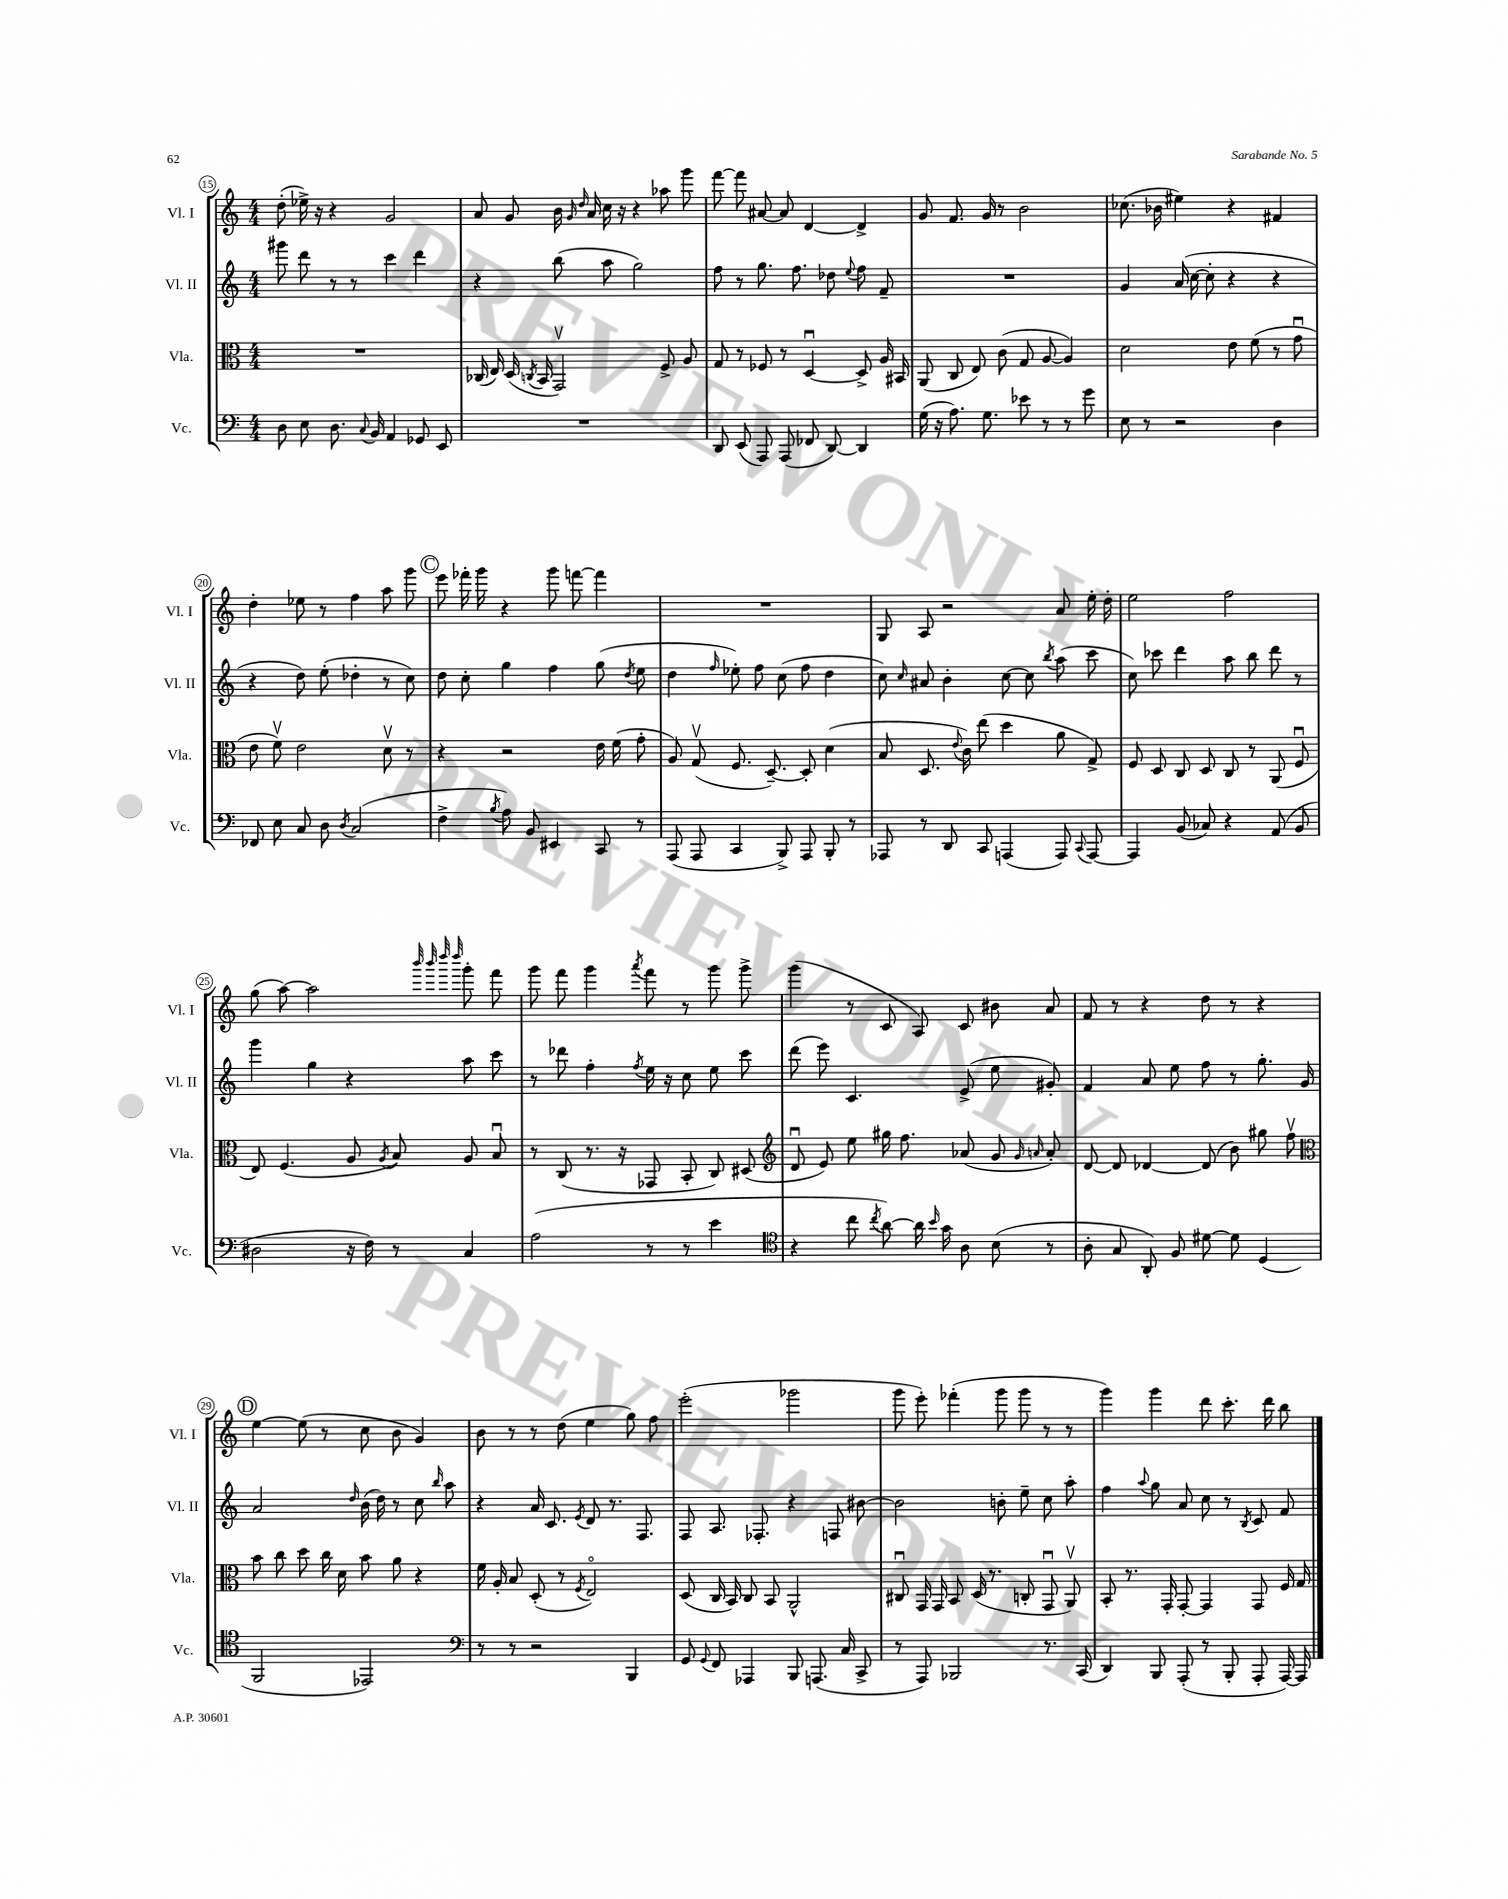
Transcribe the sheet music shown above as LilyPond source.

<<
\new StaffGroup <<
\new Staff = "s0" \with { instrumentName = "Vl. I" shortInstrumentName = "Vl. I" } {
    \clef treble \key c \major \numericTimeSignature \time 4/4
    \autoBeamOff d''8-.( ees''16->) r16 r4 g'2 |
    a'8 g'8 b'16 \grace { g'16 d''16 } a'16 c''16 r16 r4 aes''8 g'''8 |
    f'''8~ f'''8 ais'8~ ais'8 d'4~ d'4-> |
    g'8 f'8. g'16 r8 b'2 |
    ces''8.( bes'16 eis''4) r4 fis'4 |
    d''4-. ees''8 r8 f''4 a''8 g'''8 |
    \mark \markup { \circle "C" } e'''8 fes'''16-. g'''16 r4 g'''8 f'''8~ f'''4 |
    R1 |
    g8 a8 r2 a'8 e''16-. d''16-. |
    e''2 f''2 |
    g''8( a''8~) a''2 \grace { b'''32 b'''32 d''''32 d''''32 } g'''8-. f'''8 |
    g'''8 f'''8 g'''4 \acciaccatura { a'''8 } f'''8 r8 g'''8 g'''8-> |
    g'''4( r8 c'8 a8) c'8 bis'8 a'8 |
    f'8 r8 r4 d''8 r8 r4 |
    \mark \markup { \circle "D" } e''4~ e''8( r8 c''8 b'8 g'4) |
    b'8 r8 r8 d''8( e''4 g''8) f''8 |
    e'''2-.( ges'''2 |
    g'''8 e'''8-.) fes'''4-.( g'''8 g'''8 r8 r8 |
    g'''4) g'''4 d'''8 c'''8.-. d'''16 b''8 \bar "|." |
}
\new Staff = "s1" \with { instrumentName = "Vl. II" shortInstrumentName = "Vl. II" } {
    \clef treble \key c \major \numericTimeSignature \time 4/4
    \autoBeamOff gis'''8 d'''8 r8 r8 c'''4 d'''4 |
    r4 b''8( a''8 g''2) |
    f''8 r8 g''8. f''8. des''8 \appoggiatura { e''8 } f''8 f'8-- |
    R1 |
    g'4 a'16( c''16~ c''8-. r4 r4 |
    r4 d''8) e''8-.( des''4-. r8 c''8) |
    \mark \markup { \circle "C" } d''8 c''8-. g''4 f''4 g''8( \acciaccatura { d''8 } e''8 |
    d''4 \grace { f''16 } ees''8-.) f''8 c''8( f''8 d''4 |
    c''8) \grace { c''16 } ais'8 b'4-. c''8~ c''8 \acciaccatura { b''8 } a''8( c'''8 |
    c''8) ces'''8 d'''4 a''8 b''8 d'''8 r8 |
    g'''4 g''4 r4 a''8 c'''8 |
    r8 des'''8 f''4-. \acciaccatura { f''8 } e''16 r16 c''8 e''8 c'''8 |
    d'''8( e'''8) c'4. e'8->( e''8 gis'8-.) |
    f'4 a'8 e''8 f''8 r8 g''8.-. g'16 |
    \mark \markup { \circle "D" } a'2 \grace { d''16 } b'16( d''16) r8 c''8 \grace { b''16 } a''8 |
    r4 a'16 c'8. \acciaccatura { e'8 } d'8 r8. f8. |
    f8 a8. fes8.-. r4 f8 bis'8~ |
    bis'2 b'8-. e''8-- c''8 a''8-. |
    f''4 \appoggiatura { a''8 } g''8 a'8 c''8 r8 \acciaccatura { b8 } c'8 f'8 \bar "|." |
}
\new Staff = "s2" \with { instrumentName = "Vla." shortInstrumentName = "Vla." } {
    \clef alto \key c \major \numericTimeSignature \time 4/4
    \autoBeamOff R1 |
    ces16( e16) d16( \acciaccatura { c8 } b,16 g,2\upbow) f8-> a8 |
    g8 r8 fes8 r8 d4~\downbow d8-> a16 bis,16 |
    a,8( c8 e8) c'8( g8 a8~ a4) |
    d'2 e'8 f'8( r8 g'8\downbow |
    e'8 f'8\upbow) e'2 d'8\upbow r8 |
    \mark \markup { \circle "C" } r4 r2 e'16 f'16( g'8-. |
    a8) g8\upbow( f8. d8.~--) d8-. d'4( |
    b8 d8. \appoggiatura { e'8 } c'16) e''8( d''4 a'8 g8->) |
    f8 d8 c8 d8 c8 r8 a,8( f8\downbow |
    e8) f4.( a8 \acciaccatura { a8 } b8) a8 b8\downbow |
    r8 c8( r8. r16 ges,8 b,8-. c8) dis8( |
    \clef treble d'8\downbow e'8) e''8 gis''16 f''8. aes'8( g'8 \grace { g'16 a'16 } a'8-.) |
    d'8~ d'8 des'4~ des'8( b'8) gis''8 f''8\upbow |
    \mark \markup { \circle "D" } \clef alto b'8 c''8 d''8 c''16 d'16 b'8 a'8 r4 |
    f'16 a16-. b8 d8-.( r8 \acciaccatura { f8 } e2\flageolet) |
    d8( c16 b,16) c8 b,8 a,2-^ |
    cis8\downbow g,16 g,16 b,8 d16( r8. c8-. g,8\downbow a,8\upbow) |
    b,8-. r8. g,16-. g,8~-. g,4 g,8 f16 g16 \bar "|." |
}
\new Staff = "s3" \with { instrumentName = "Vc." shortInstrumentName = "Vc." } {
    \clef bass \key c \major \numericTimeSignature \time 4/4
    \autoBeamOff d8 e8 d8. \appoggiatura { c8 } b,16 a,4 ges,8 e,8 |
    R1 |
    d,8 e,8( a,,8) a,,8( fes,8 d,8~) d,4 |
    g16( r16 a8.) g8. ees'8 r8 r8 g'8 |
    e8 r8 r2 d4 |
    fes,8 e8 c8 d8 \acciaccatura { d8 } c2( |
    \mark \markup { \circle "C" } f4-> \acciaccatura { b8 } a8) b,8 eis,4 c,8 r8 |
    a,,8( a,,8 c,4 b,,8->) a,,8 b,,8-. r8 |
    aes,,8 r8 d,8 c,8 a,,4( a,,8) \appoggiatura { c,8 } a,,8~ |
    a,,4 b,8( ces8) r4 a,8( b,8 |
    dis2 r16 f16) r8 c4 |
    a2( r8 r8 e'4 |
    \clef tenor r4 c''8 \acciaccatura { c''8 } a'8~) a'16 \grace { b'16 } g'16 a8 b8( r8 |
    a8-. g8 a,8-.) f8 dis'8~ dis'8 d4( |
    \mark \markup { \circle "D" } f,2 ees,2) |
    \clef bass r8 r8 r2 b,,4 |
    g,8 \appoggiatura { g,8 } f,8 aes,,4 b,,8 a,,8.( c16 c,8-> |
    r8 a,,8) bes,,2 r8. c,16( |
    d,4) b,,8 a,,8-.( r8 b,,8-. a,,8-. a,,16~) a,,16 \bar "|." |
}
>>
>>
\layout { \context { \Score currentBarNumber = #15 \override BarNumber.stencil = #(make-stencil-circler 0.1 0.3 ly:text-interface::print) } }
